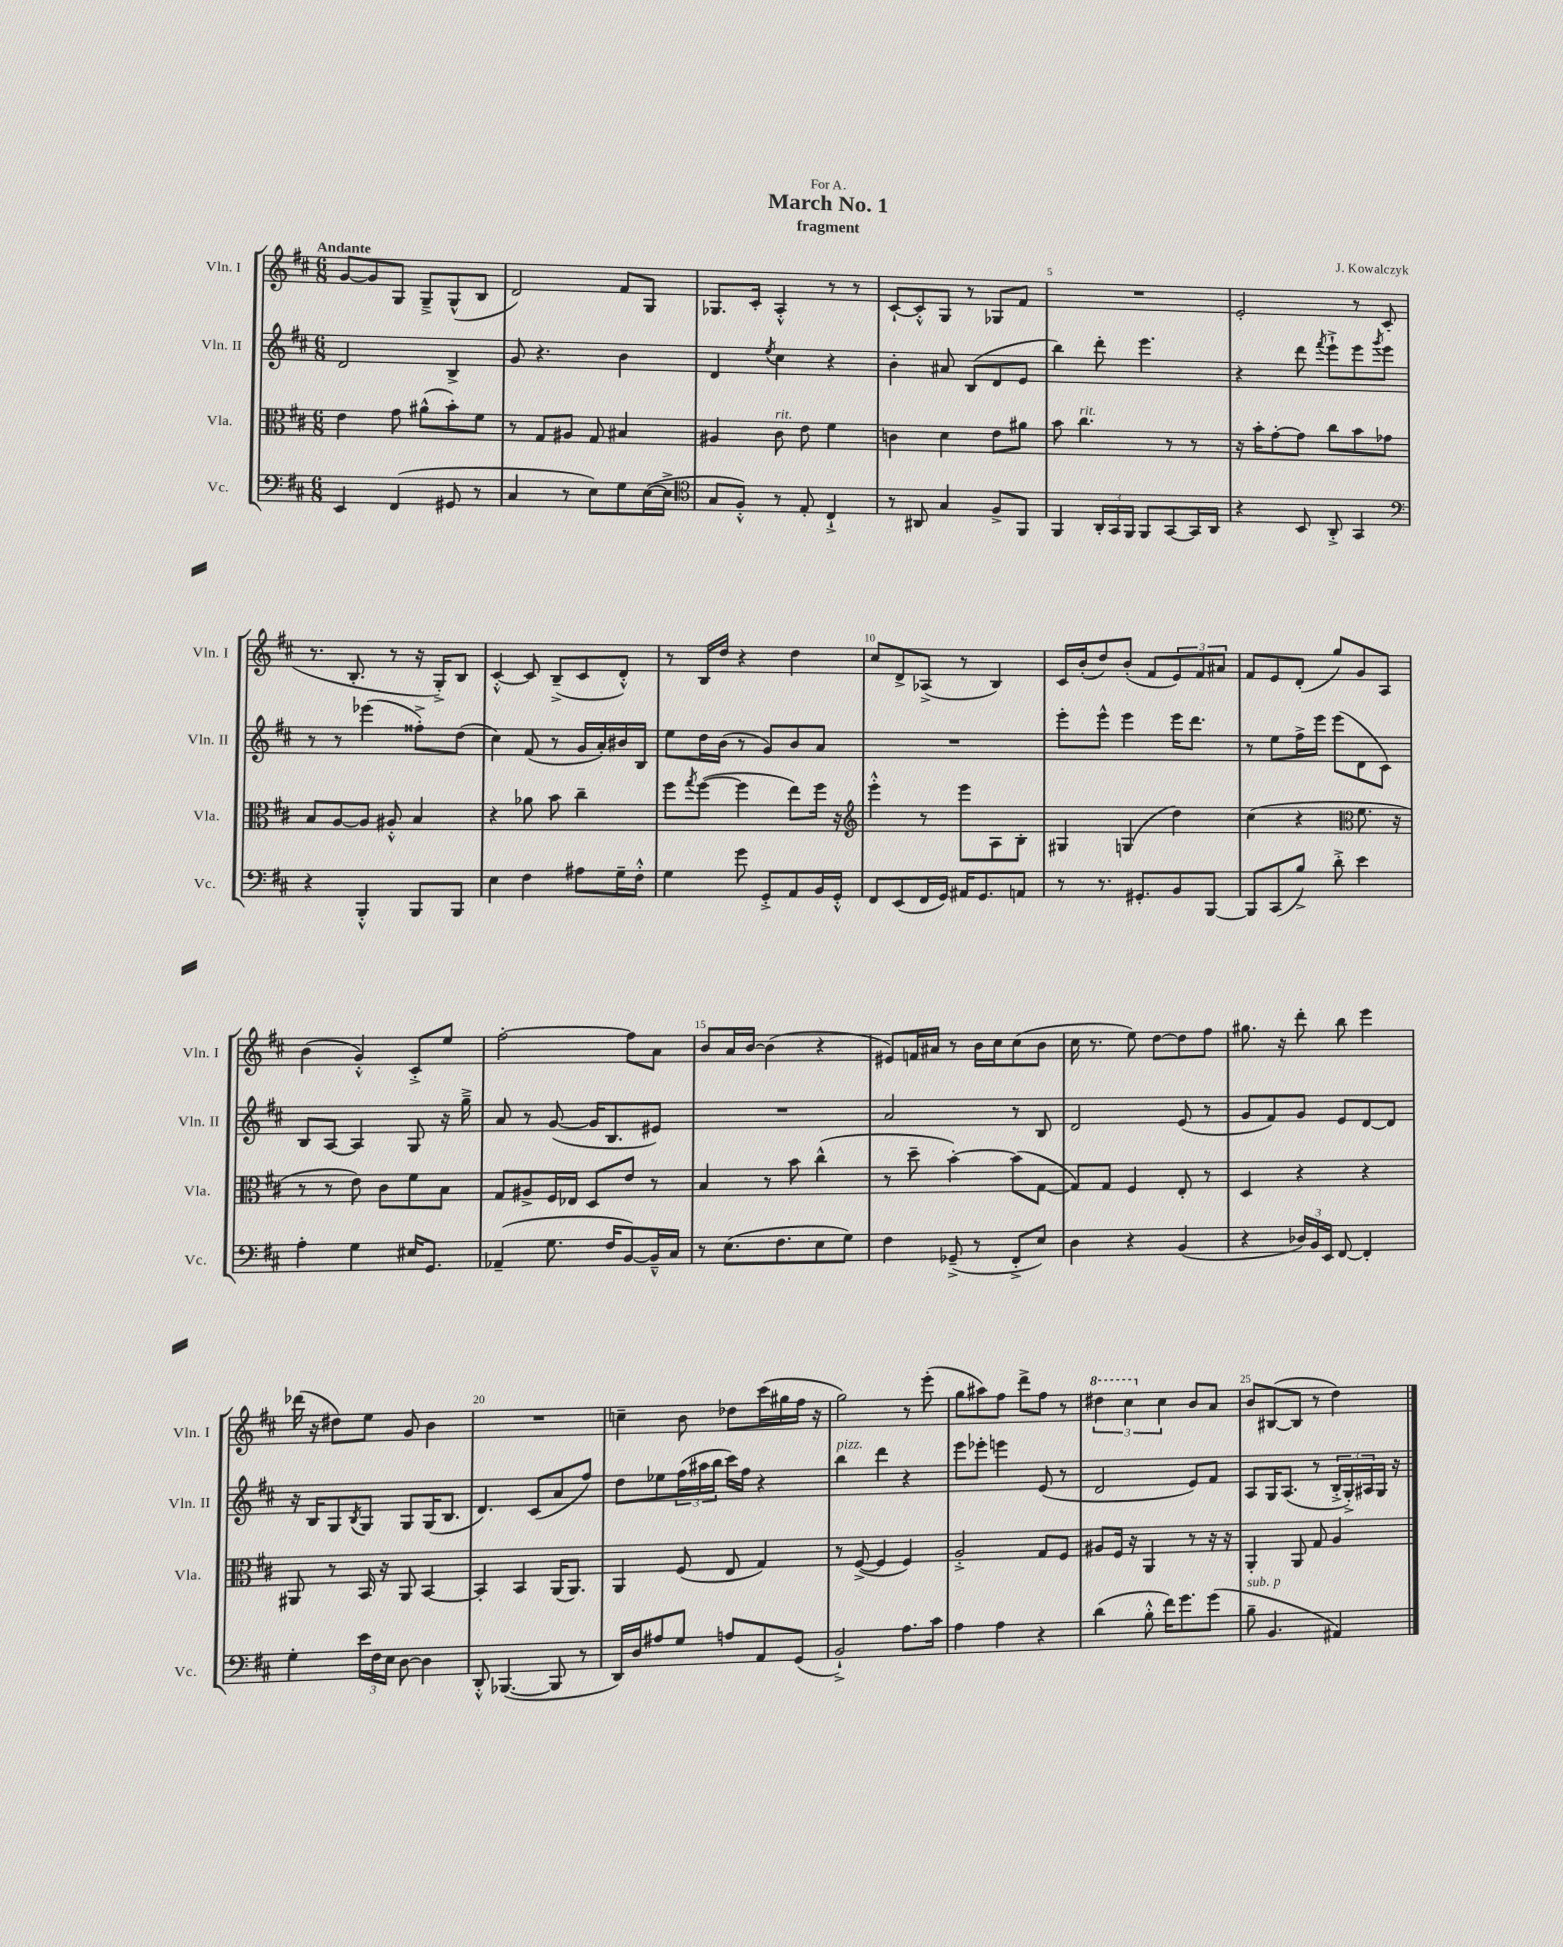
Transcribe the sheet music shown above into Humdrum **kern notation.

**kern	**kern	**kern	**kern
*staff4	*staff3	*staff2	*staff1
*clefF4	*clefC3	*clefG2	*clefG2
*k[f#c#]	*k[f#c#]	*k[f#c#]	*k[f#c#]
*M6/8	*M6/8	*M6/8	*M6/8
4EE	4e	2d	[8g
.	.	.	8g]
(4FF#	8g	.	8G
.	(8a#^^	.	8G~^
8GG#	8b')	4B^	(8G^^
8r	8f#	.	8B
=	=	=	=
4C#	8r	8g	2d)
.	8G	4.r	.
8r	8A#	.	.
8E)	8G	.	.
8G	4B#	4b	8f#
([16E	.	.	8G
16E^]	.	.	.
=	=	=	=
*clefC4	*	*	*
8G	4A#	4d	8.G-
8F#'^^)	.	.	.
.	.	.	16c#'
.	.	8qee	.
8r	8c#	4cc#	4A'^^
8E'	8e	.	.
4C#`^	4f#	4r	8r
.	.	.	8r
=	=	=	=
8r	4c	4b'	[8c#`
8AA#	.	.	8c#'^^]
4G	4d	8a#	8G
.	.	(8B	8r
8F#^	8e	8d	8G-
8FF#	8a#	8e	8f#
=	=	=	=
4FF#	8b	4bb)	2.r
.	4.cc#	.	.
24AA'	.	8ddd'	.
24GG	.	.	.
24FF#	.	.	.
8FF#	.	4.eee	.
[8GG	8r	.	.
16GG]	8r	.	.
16AA	.	.	.
=	=	=	=
4r	16r	4r	2e'
.	16b'	.	.
.	[8g'	.	.
8BB	8g]	8ddd	.
.	.	8qfff#	.
8AA'^	8cc#	8eee`^	.
4GG	8b	8eee	8r
.	.	8qggg	.
.	8g-	8eee	(8c#
=	=	=	=
*clefF4	*	*	*
4r	8B	8r	8.r
.	[8A	8r	.
.	.	.	8.B'
4BBB'^^	8A]	(4eee-	.
.	8A#'^^	.	8r
8BBB	4B	8ff##'^)	16r
.	.	.	16G'^)
8BBB	.	(8dd	8B
=	=	=	=
4E	4r	4cc#)	[4c#'^^
4F#	8a-	(8f#	8c#]
.	8b	8r	(8B~^
8A#	4cc#~	16g	8c#
.	.	16a')	.
16G~	.	16b#	8d'^^)
16F#'^^	.	16B	.
=	=	=	=
4G	8ff#	8ee	8r
.	8qgg	.	.
.	([8ff#	16dd	16B
.	.	(16b	16dd
8g	4ff#]	8r	4r
8GG'^	.	8g)	.
8AA	8ee)	8b	4dd
16BB	16ff#	8a	.
16GG'^^	16r	.	.
=	=	=	=
*	*clefG2	*	*
8FF#	4eee'^^	2.r	8cc#
(8EE	.	.	8d^
16FF#	8r	.	(8A-^
16GG)	.	.	.
16AA#	8eee	.	8r
8.GG	.	.	.
.	8A	.	4B)
8AA	8B'	.	.
=	=	=	=
8r	4G#	8eee'	16c#
.	.	.	(16b'
8.r	.	8eee^^	8dd)
.	(4G	4eee	(8b'
8.GG#'	.	.	.
.	.	.	8f#
8BB	4dd)	16eee	12e)
.	.	8.ddd	.
.	.	.	12f#
[8BBB	.	.	.
.	.	.	12a#
=	=	=	=
8BBB]	(4cc#	8r	8f#
(8CC#	.	8ee	8e
8B^)	4r	16ff#^	(8d'
.	.	16eee	.
8d'^	.	(8eee	8gg)
*	*clefC3	*	*
4e	8.f#	8d	8g
.	.	8c#)	8A
.	16r	.	.
=	=	=	=
4A'	8r	8B	(4b
.	8r	[8A	.
4G	8e)	4A]	4g'^^)
.	8c#	.	.
16E#	8f#	8G	8c#'^
8.GG	.	.	.
.	8B	16r	8ee
.	.	16gg~^	.
=	=	=	=
(4AA-~	8G	8a	[2ff#'
.	8A#^	8r	.
8.G	16F#	([8g	.
.	16E-	.	.
.	8D	16g]	.
16F#	.	8.B	.
[8BB)	8e	.	8ff#]
16BB~^^]	8r	8e#)	8a
16C#	.	.	.
=	=	=	=
8r	4B	2.r	8b
(8.E	.	.	16a
.	.	.	[16b
.	8r	.	(4b]
8.F#	.	.	.
.	8b	.	.
8E	(4cc#^^	.	4r
8G)	.	.	.
=	=	=	=
4F#	8r	2a	8e#)
.	8dd~	.	16f
.	.	.	16a#
(8GG-~^	[4b')	.	8r
8r	.	.	16b
.	.	.	16cc#
8FF#'^	(8b]	8r	(8cc#
8E)	[8G	8B	8b
=	=	=	=
4D	8G])	2d	16cc#
.	.	.	8.r
.	8G	.	.
4r	4F#	.	8ee)
.	.	.	[8dd
(4BB	8E'	(8e	8dd]
.	8r	8r	8ff#
=	=	=	=
4r	4D	8g	8.gg#
.	.	8f#)	.
.	.	.	16r
24D-)	4r	8g	8ddd'
24BB	.	.	.
24EE	.	.	.
[8FF#	.	8e	8bb
4FF#']	4r	[8d	4eee
.	.	8d]	.
=	=	=	=
4G'	8AA#	16r	(16ddd-
.	.	16B	16r
.	8r	8G	8dd#)
.	.	8qB	.
24e	16BB	8G	8ee
24F#	.	.	.
.	16r	.	.
24E	.	.	.
[8D	8AA#	8G	8g
4D]	[4BB	(16G	4b
.	.	8.B	.
=	=	=	=
8DD'^^	4BB']	4.d)	2.r
([4.BBB-	.	.	.
.	4BB	.	.
.	.	(8c#	.
8BBB-]	(16AA	8a	.
.	8.AA)	.	.
8r	.	8ff#)	.
=	=	=	=
16DD)	4AA	8dd	4cc~
16D	.	.	.
8A#	.	8ee-	.
8G	(8F#	(24ff#	8b
.	.	24aa#	.
.	.	24bb	.
8A	8E	16ccc#)	8dd-
.	.	16ff#	.
8AA	4G)	4r	(16ccc#
.	.	.	16gg#
(8GG	.	.	16ff#
.	.	.	16r
=	=	=	=
2BB`^)	8r	4bb	2gg)
.	([8F#^	.	.
.	4F#]	4ddd	.
8.A	4F#)	4r	8r
.	.	.	(8eee'
16c#	.	.	.
=	=	=	=
4A	2A'^	8eee	8gg
.	.	8eee-'	8aa#)
4A	.	4eee	8ff#
.	.	.	8ddd^
4r	8G	(8e	8ff#
.	8F#	8r	8r
=	=	=	=
(4d	8A#	2d	6ddd#
.	16F#	.	.
.	.	.	6ccc#
.	16r	.	.
8B'^^	4AA	.	.
.	.	.	6cc#
16f#)	.	.	.
8.g	.	.	.
.	8r	8e)	8b
(8g	16r	8f#	8a
.	16r	.	.
=	=	=	=
8B~	4AA'	8A	8b
4.BB	.	16G	([8B#
.	.	(8.A	.
.	8AA	.	8B#]
.	8G	8r	8r
4AA#)	4A	24B'^	4dd)
.	.	24G'^)	.
.	.	24A#	.
.	.	16G	.
.	.	16r	.
==	==	==	==
*-	*-	*-	*-
